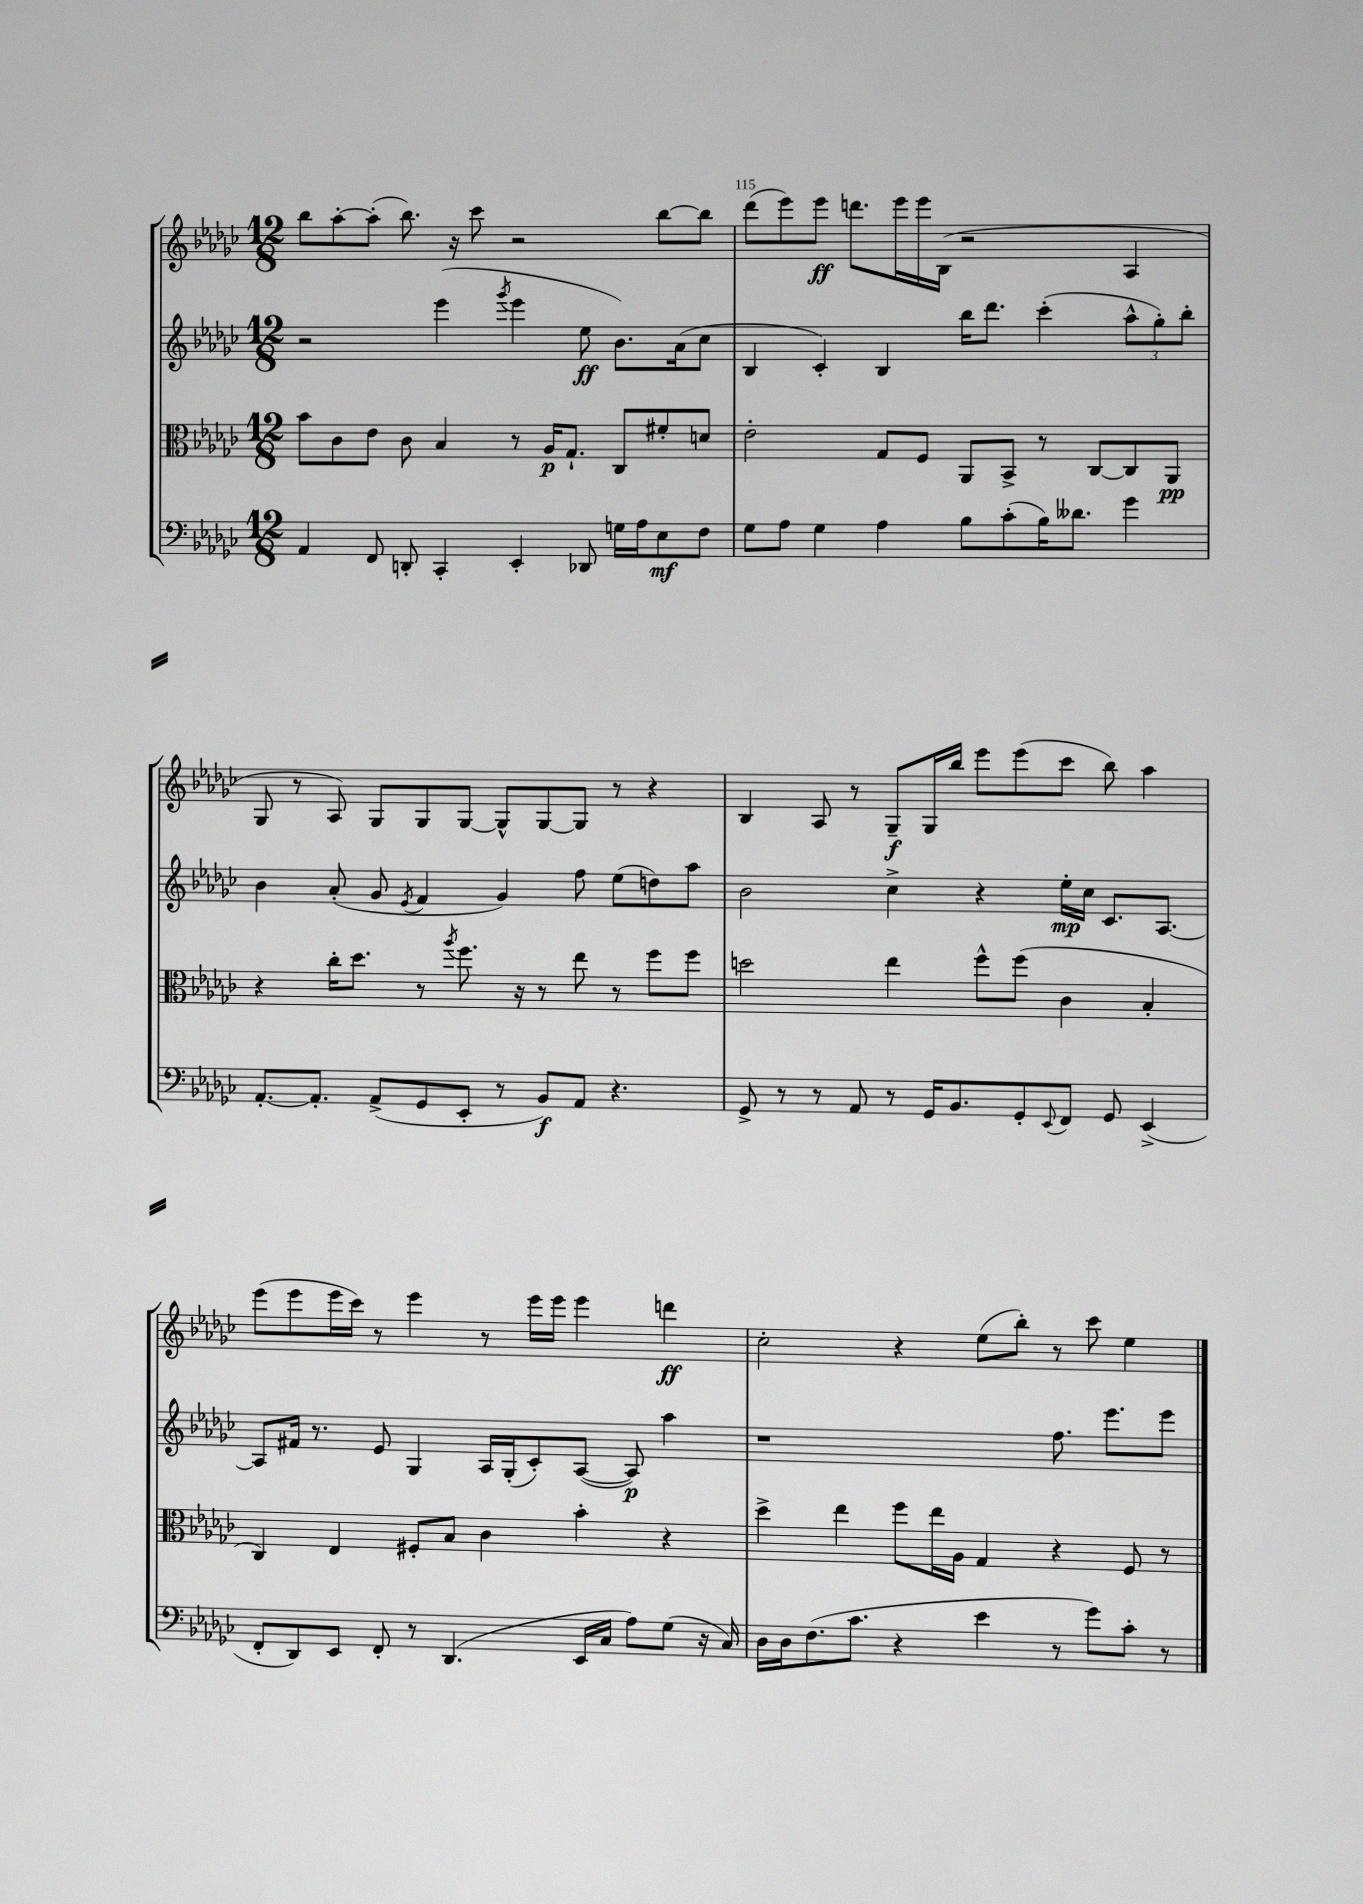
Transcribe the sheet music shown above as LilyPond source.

<<
\new StaffGroup <<
\new Staff = "s0" {
    \clef treble \key ges \major \numericTimeSignature \time 12/8
    bes''8 aes''8~-. aes''8-.( bes''8.) r16 ces'''8 r2 bes''8~ bes''8 |
    des'''8( ees'''8) ees'''8\ff d'''8. ees'''16 ees'''16 bes16( r2 aes4 |
    ges8 r8 aes8) ges8 ges8 ges8~ ges8-^ ges8~ ges8 r8 r4 |
    bes4 aes8 r8 ges8--\f ges16 bes''16 ees'''8 ees'''8( ces'''8 bes''8) aes''4 |
    ees'''8( ees'''8 ees'''16 ces'''16) r8 ees'''4 r8 ees'''16 ees'''16 ees'''4 d'''4\ff |
    ces''2-. r4 ees''8( bes''8-.) r8 ces'''8 ees''4 \bar "|." |
}
\new Staff = "s1" {
    \clef treble \key ges \major \numericTimeSignature \time 12/8
    r2 ees'''4( \acciaccatura { ges'''8 } ees'''4 ees''8\ff bes'8.) aes'16( ces''8 |
    bes4 ces'4-.) bes4 bes''16 des'''8. ces'''4-.( \tuplet 3/2 { aes''8-^ ges''8-.) bes''8-. } |
    bes'4 aes'8-.( ges'8 \acciaccatura { ees'8 } f'4 ges'4) f''8 ees''8( d''8) aes''8 |
    bes'2 ces''4-> r4 ees''16-.\mp ces''16 ces'8. aes8.~ |
    aes8 fis'16 r8. ees'8 ges4 aes16 ges16-.( ces'8-.) aes8~( aes8\p) aes''4 |
    r1 f''8. ees'''8. ees'''8 \bar "|." |
}
\new Staff = "s2" {
    \clef alto \key ges \major \numericTimeSignature \time 12/8
    bes'8 ces'8 ees'8 ces'8 bes4 r8 aes16\p ges8.-! ces8 fis'8-. d'8 |
    ees'2-. ges8 f8 aes,8 bes,8-> r8 ces8~ ces8 aes,8\pp |
    r4 ces''16-. des''8. r8 \acciaccatura { aes''8 } f''8. r16 r8 ees''8 r8 f''8 f''8 |
    d''2 ees''4 f''8-^ f''8( ces'4 bes4-. |
    ces4) ees4 fis8-. bes8 ces'4 bes'4-. r4 |
    des''4-> ees''4 f''8 ees''16 aes16 ges4 r4 f8 r8 \bar "|." |
}
\new Staff = "s3" {
    \clef bass \key ges \major \numericTimeSignature \time 12/8
    aes,4 f,8 d,8-. ces,4-. ees,4-. des,8 g16 aes16 ees8\mf f8 |
    ges8 aes8 ges4 aes4 bes8 ces'8-.( bes16) deses'8. ges'4 |
    aes,8.~-. aes,8.-. aes,8->( ges,8 ees,8-. r8 bes,8\f) aes,8 r4. |
    ges,8-> r8 r8 aes,8 r8 ges,16 bes,8. ges,8-. \appoggiatura { ees,8 } f,8 ges,8 ees,4->( |
    f,8-. des,8) ees,8 f,8-. r8 des,4.( ees,16 ces16 aes8) ges8( r16 ces16) |
    des16 des16 f8.( ces'8. r4 ees'4 r8 ges'8) ces'8-. r8 \bar "|." |
}
>>
>>
\layout { \context { \Score currentBarNumber = #114 \override BarNumber.break-visibility = ##(#f #t #t) barNumberVisibility = #(every-nth-bar-number-visible 5) } }
